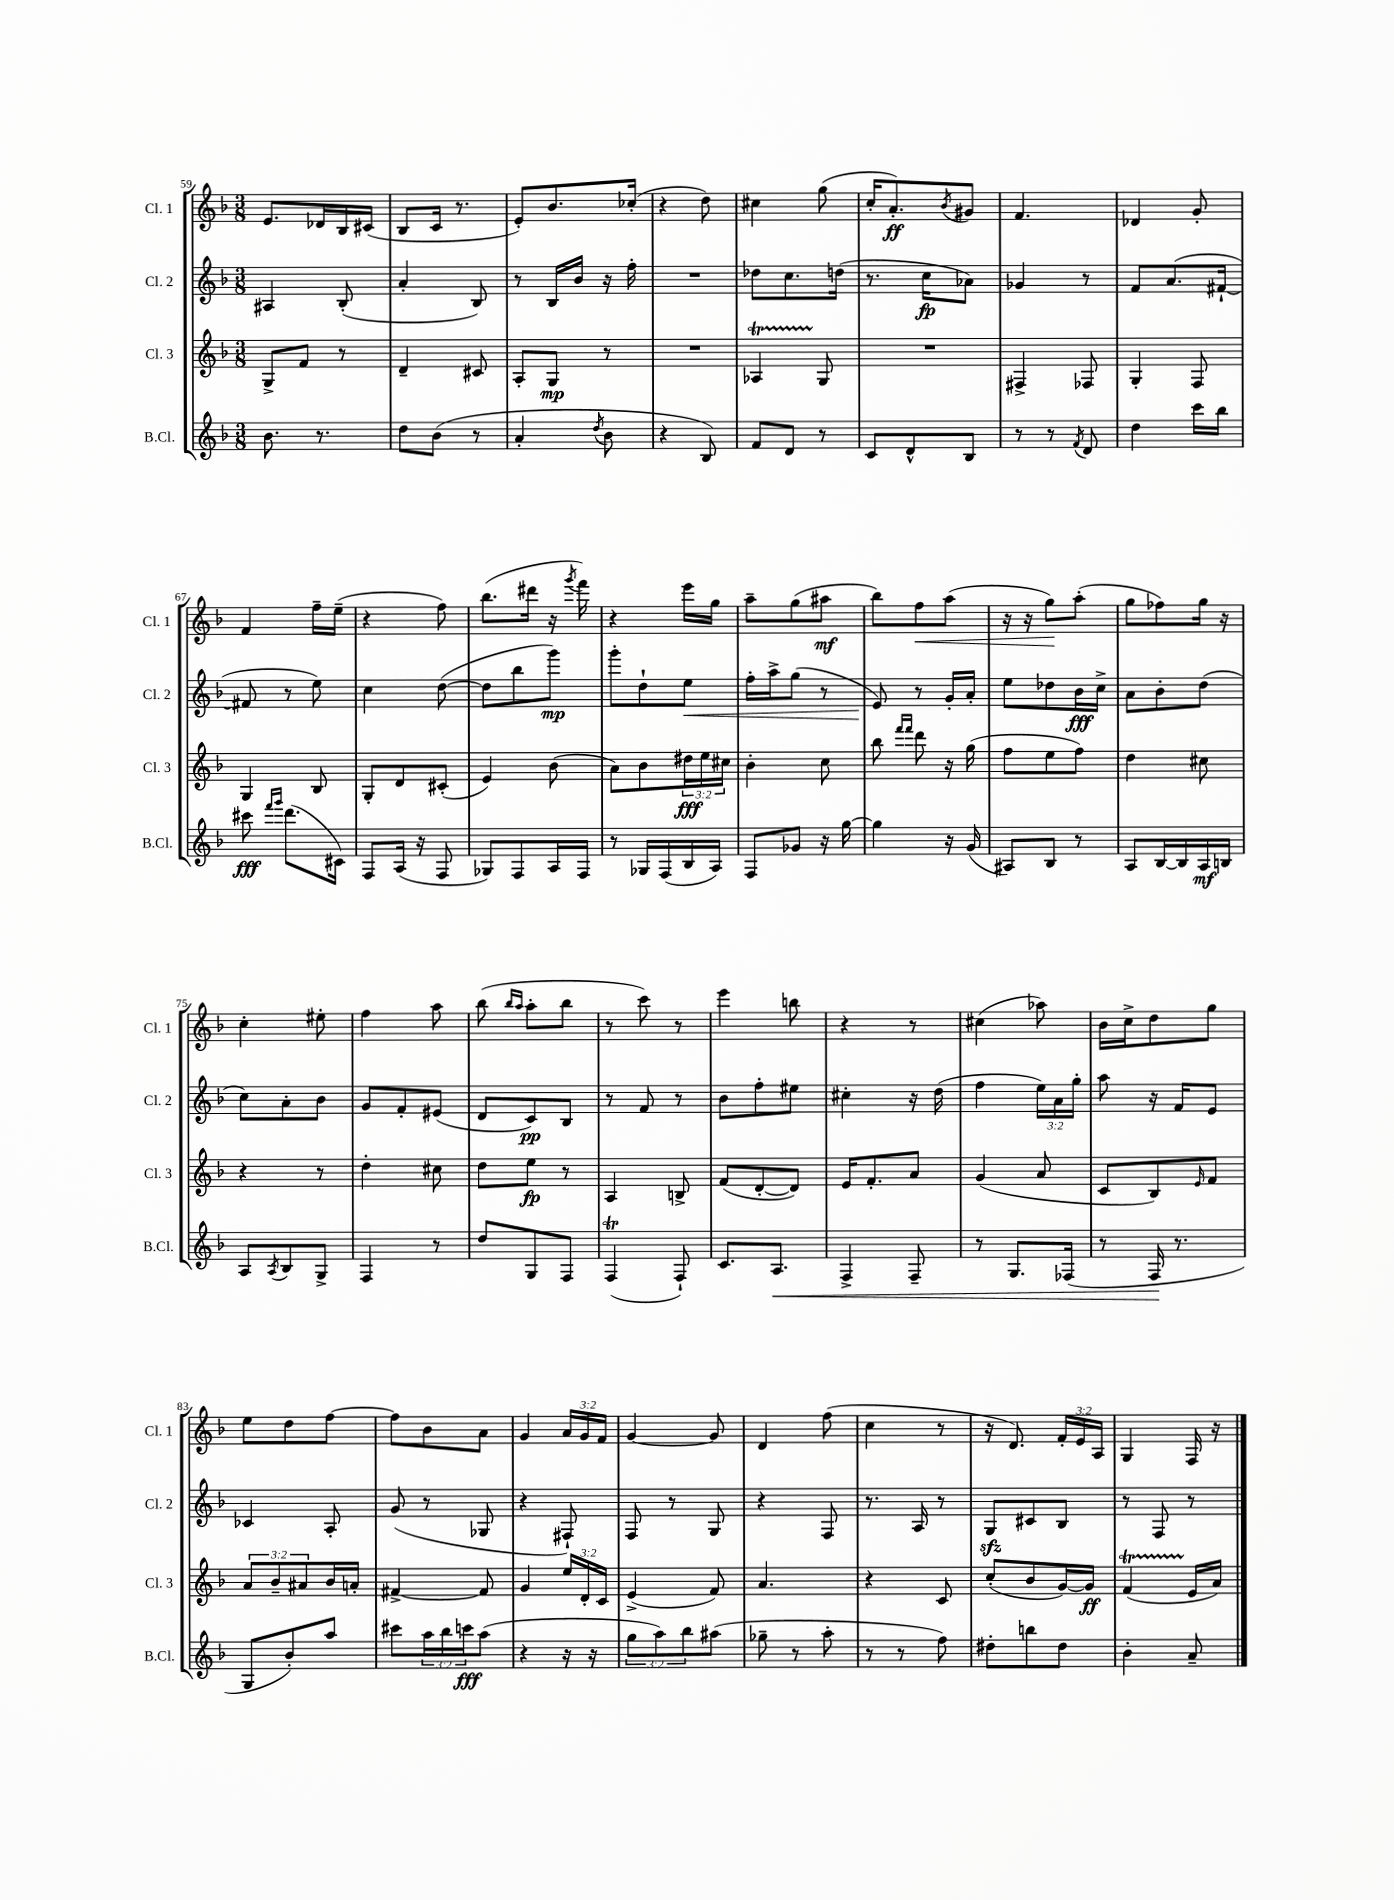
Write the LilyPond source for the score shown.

<<
\new StaffGroup <<
\new Staff = "s0" \with { instrumentName = "Cl. 1" shortInstrumentName = "Cl. 1" } {
    \clef treble \key f \major \numericTimeSignature \time 3/8 \override Staff.TupletNumber.text = #tuplet-number::calc-fraction-text
    e'8. des'16 bes16 cis'16( |
    bes8 c'16 r8. |
    e'8-.) bes'8. ces''16-.( |
    r4 d''8) |
    cis''4 g''8( |
    c''16-. a'8.-.\ff) \acciaccatura { bes'8 } gis'8 |
    f'4. |
    des'4 g'8-. |
    f'4 f''16-- e''16--( |
    r4 f''8) |
    bes''8.( dis'''16 r16 \acciaccatura { g'''8 } f'''16) |
    r4 e'''16 g''16 |
    a''8-- g''8( ais''8\mf |
    bes''8) f''8\< a''8( |
    r16 r16 g''8\!) a''8-.( |
    g''8 fes''8) g''16 r16 |
    c''4-. eis''8-. |
    f''4 a''8 |
    bes''8( \grace { bes''16 a''16 } a''8-. bes''8 |
    r8 c'''8) r8 |
    e'''4 b''8 |
    r4 r8 |
    cis''4( aes''8) |
    bes'16 c''16-> d''8 g''8 |
    e''8 d''8 f''8~ |
    f''8 bes'8 a'8 |
    g'4 \tuplet 3/2 { a'16 g'16 f'16 } |
    g'4~ g'8 |
    d'4 f''8( |
    c''4 r8 |
    r16 d'8.) \tuplet 3/2 { f'16-. e'16 a16 } |
    g4 f16 r16 \bar "|." |
}
\new Staff = "s1" \with { instrumentName = "Cl. 2" shortInstrumentName = "Cl. 2" } {
    \clef treble \key f \major \numericTimeSignature \time 3/8 \override Staff.TupletNumber.text = #tuplet-number::calc-fraction-text
    ais4 bes8-.( |
    a'4-. bes8) |
    r8 bes16 bes'16 r16 f''16-. |
    R4. |
    des''8 c''8. d''16( |
    r8. c''16\fp aes'8) |
    ges'4 r8 |
    f'8 a'8.( fis'16~-! |
    fis'8 r8 e''8) |
    c''4 d''8~( |
    d''8 bes''8 g'''8\mp) |
    g'''8-. d''8-! e''8\< |
    f''16-. a''16-> g''8( r8 |
    e'8\!) r8 g'16-. a'16-. |
    e''8 des''8 bes'16\fff c''16-> |
    a'8 bes'8-. d''8( |
    c''8) a'8-. bes'8 |
    g'8 f'8-. eis'8( |
    d'8 c'8\pp) bes8 |
    r8 f'8 r8 |
    bes'8 f''8-. eis''8 |
    cis''4-. r16 d''16( |
    f''4 \tuplet 3/2 { e''16) a'16 g''16-. } |
    a''8 r16 f'16 e'8 |
    ces'4 a8-. |
    g'8( r8 ges8 |
    r4 fis8-!) |
    f8 r8 g8 |
    r4 f8 |
    r8. a16 r8 |
    g8\sfz cis'8 bes8 |
    r8 f8 r8 \bar "|." |
}
\new Staff = "s2" \with { instrumentName = "Cl. 3" shortInstrumentName = "Cl. 3" } {
    \clef treble \key f \major \numericTimeSignature \time 3/8 \override Staff.TupletNumber.text = #tuplet-number::calc-fraction-text
    g8-> f'8 r8 |
    d'4-- cis'8 |
    a8-. g8\mp r8 |
    R4. |
    aes4\startTrillSpan g8\stopTrillSpan |
    R4. |
    fis4-> fes8 |
    g4-. f8 |
    g4 bes8 |
    g8-. d'8 cis'8-.( |
    e'4) bes'8( |
    a'8) bes'8 \tuplet 3/2 { dis''16\fff e''16 cis''16 } |
    bes'4-. c''8 |
    bes''8 \grace { f'''16 f'''16 } d'''8 r16 g''16( |
    f''8 e''8 f''8) |
    d''4 cis''8 |
    r4 r8 |
    d''4-. cis''8 |
    d''8 e''8\fp r8 |
    a4 b8-> |
    f'8( d'8~-. d'8) |
    e'16 f'8.-. a'8 |
    g'4( a'8 |
    c'8 bes8) \grace { e'16 } f'8 |
    \tuplet 3/2 { a'8 bes'8-- ais'8 } bes'16 a'16-. |
    fis'4~-> fis'8 |
    g'4 \tuplet 3/2 { e''16 d'16-. c'16 } |
    e'4->( f'8) |
    a'4. |
    r4 c'8 |
    c''8-.( bes'8 g'16~) g'16\ff |
    f'4\startTrillSpan( e'16\stopTrillSpan a'16) \bar "|." |
}
\new Staff = "s3" \with { instrumentName = "B.Cl." shortInstrumentName = "B.Cl." } {
    \clef treble \key f \major \numericTimeSignature \time 3/8 \override Staff.TupletNumber.text = #tuplet-number::calc-fraction-text
    bes'8. r8. |
    d''8 bes'8( r8 |
    a'4-. \acciaccatura { d''8 } bes'8 |
    r4 bes8) |
    f'8 d'8 r8 |
    c'8 d'8-^ bes8 |
    r8 r8 \acciaccatura { f'8 } d'8 |
    d''4 c'''16 bes''16 |
    cis'''8\fff \grace { f'''16 g'''16 } d'''8.( cis'16) |
    f8 a16( r16 f8 |
    ges8) f8 a16 f16 |
    r8 ges16 f16( bes16 a16) |
    f8 ges'8 r16 g''16~ |
    g''4 r16 g'16( |
    ais8) bes8 r8 |
    a8 bes16~ bes16 a16\mf b16 |
    a8 \acciaccatura { a8 } bes8 g8-> |
    f4 r8 |
    d''8 g8 f8 |
    f4\trill( f8-!) |
    c'8. a8.\< |
    f4-> f8-- |
    r8 g8. fes16( |
    r8 f16\! r8. |
    g8 bes'8-.) a''8 |
    cis'''8 \tuplet 3/2 { a''16 bes''16 c'''16\fff } a''8( |
    r4 r16 r16 |
    \tuplet 3/2 { g''8 a''8) bes''8 } ais''8( |
    ges''8-- r8 a''8-. |
    r8 r8 f''8) |
    dis''8-. b''8 dis''8 |
    bes'4-. a'8-- \bar "|." |
}
>>
>>
\layout { \context { \Score currentBarNumber = #59 } }
